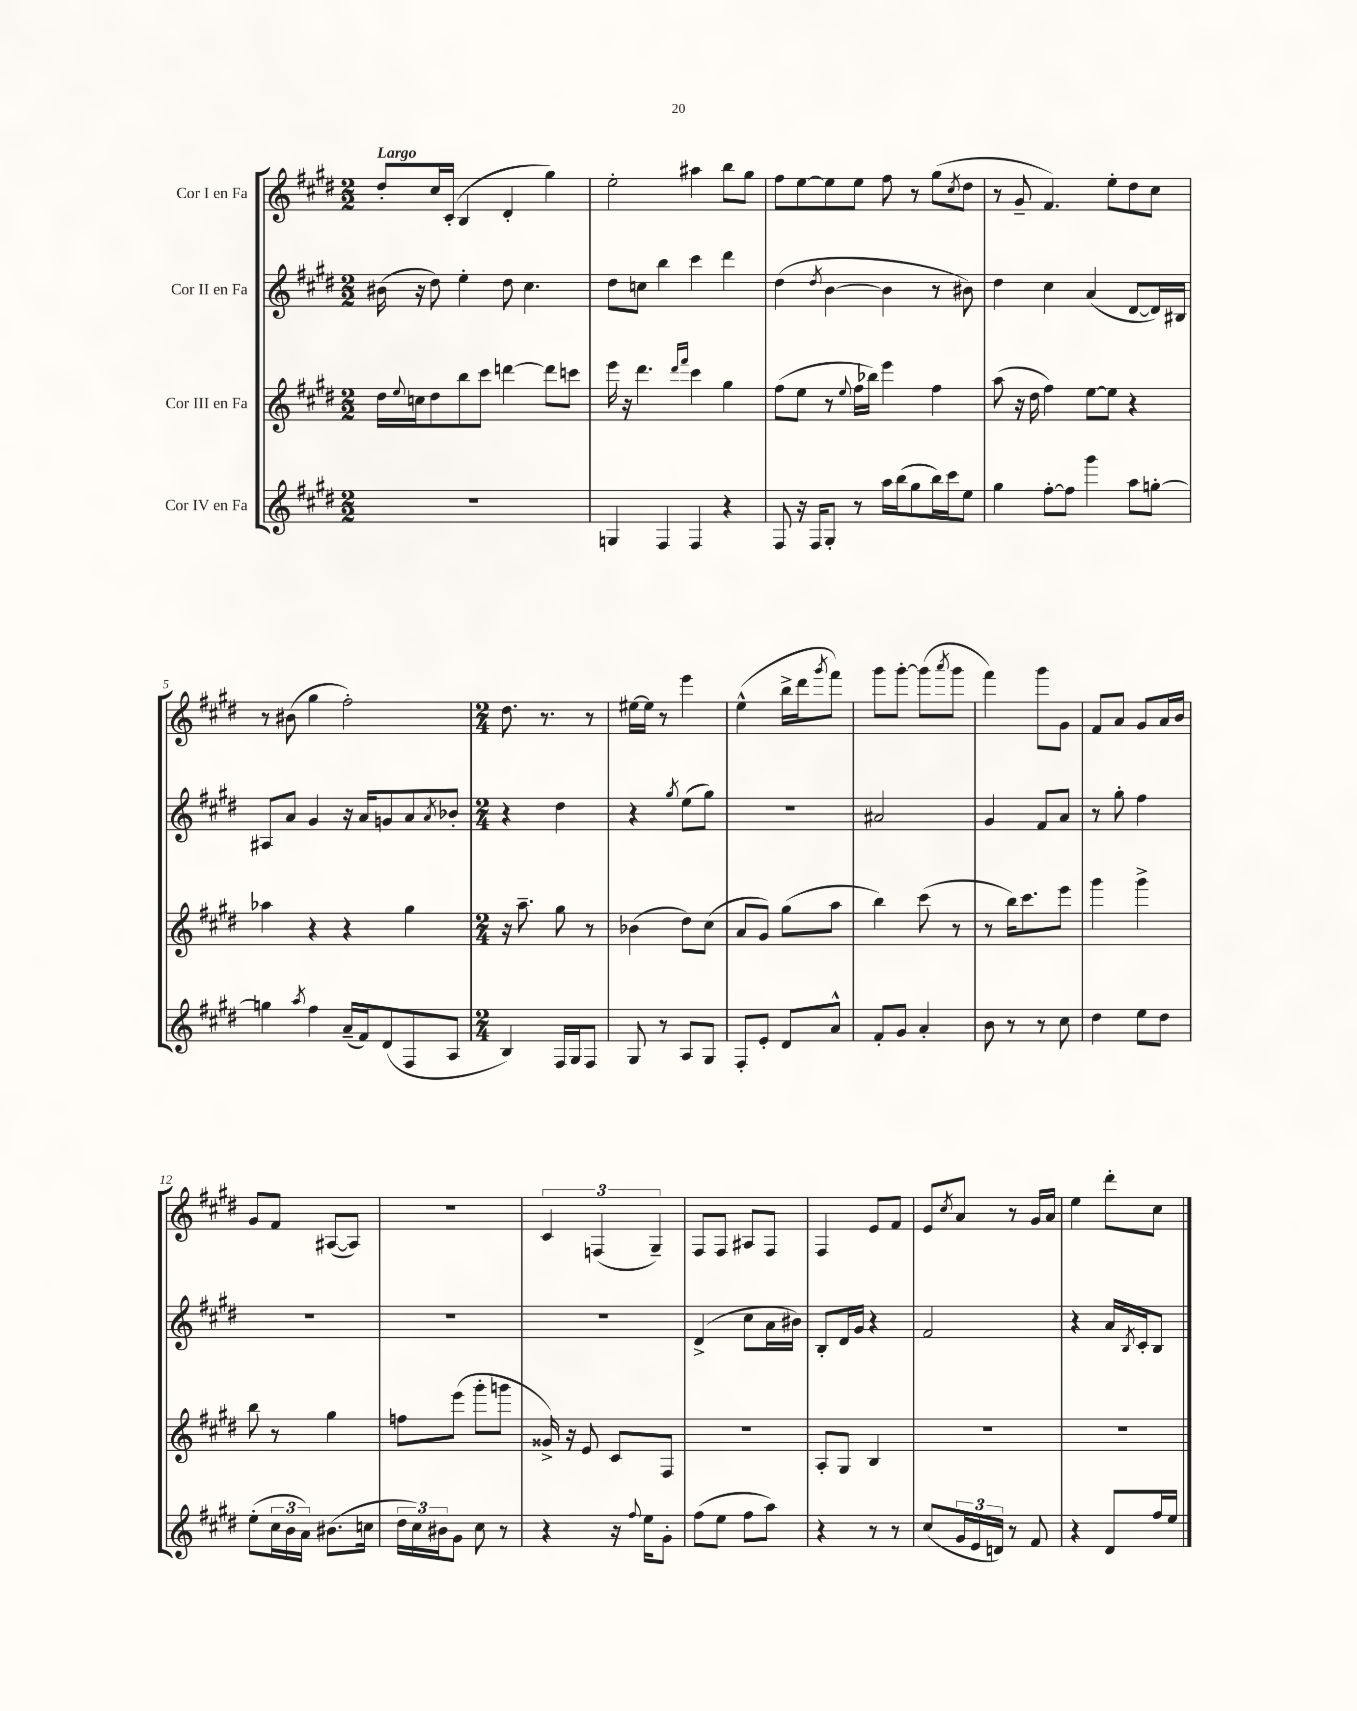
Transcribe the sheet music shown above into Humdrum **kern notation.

**kern	**kern	**kern	**kern
*staff4	*staff3	*staff2	*staff1
*clefG2	*clefG2	*clefG2	*clefG2
*k[f#c#g#d#]	*k[f#c#g#d#]	*k[f#c#g#d#]	*k[f#c#g#d#]
*M2/2	*M2/2	*M2/2	*M2/2
1r	16dd#	(16b#	8dd#'
.	8qqee	.	.
.	16cc	16r	.
.	8dd#	8dd#)	16cc#
.	.	.	(16c#'
.	8bb	4ee'	4B
.	8ccc#	.	.
.	[4ddd	8dd#	4d#'
.	.	4.cc#	.
.	8ddd]	.	4gg#)
.	8ccc	.	.
=	=	=	=
4G	16eee	8dd#	2ee'
.	16r	.	.
.	4.ddd#	8cc	.
4F#	.	4bb	.
.	16qqddd#	.	.
.	16qqfff#	.	.
4F#	4ccc#	4ccc#	4aa#
4r	4gg#	4ddd#	8bb
.	.	.	8gg#
=	=	=	=
8F#	(8ff#	(4dd#	8ff#
16r	8ee	.	[8ee
16F#	.	.	.
.	.	8qdd#	.
8G#'	8r	[4b	8ee]
.	8qqee	.	.
8r	16ff#	.	8ee
.	16bb-)	.	.
16aa	4eee	4b]	8ff#
(16bb	.	.	.
8gg#	.	.	8r
16bb)	4ff#	8r	(8gg#
16ccc#	.	.	.
.	.	.	8qcc#
8ee	.	8b#)	8dd#
=	=	=	=
4gg#	(8aa	4dd#	8r
.	16r	.	8g#~
.	16dd#	.	.
[8ff#'	4ff#)	4cc#	4.f#)
8ff#]	.	.	.
4ggg#	[8ee	(4a	.
.	8ee]	.	8ee'
8aa	4r	[8d#	8dd#
[8gg'	.	16d#])	8cc#
.	.	16B#	.
=	=	=	=
4gg]	4aa-	8A#	8r
.	.	8a	(8b#
8qaa	.	.	.
4ff#	4r	4g#	4gg#
(16a~	4r	16r	2ff#')
16f#)	.	16a	.
(8d#	.	8g	.
8F#	4gg#	8a	.
.	.	8qa	.
8A	.	8b-'	.
=	=	=	=
*M2/4	*M2/4	*M2/4	*M2/4
4B)	16r	4r	8.dd#
.	8.aa~	.	.
.	.	.	8.r
16F#	8gg#	4dd#	.
16G#	.	.	.
8F#	8r	.	8r
=	=	=	=
8G#	(4b-	4r	[16ee#
.	.	.	16ee#]
8r	.	.	8r
.	.	8qgg#	.
8A	8dd#)	(8ee	4eee
8G#	(8cc#	8gg#)	.
=	=	=	=
8F#'	8a	2r	(4ee^^
8e'	8g#)	.	.
8d#	(8gg#	.	16bb^
.	.	.	16ddd#
.	.	.	8qggg#
8a^^	8aa	.	8fff#)
=	=	=	=
8f#'	4bb)	2a#	8ggg#
8g#	.	.	[8ggg#'
4a'	(8ccc#	.	(8ggg#]
.	.	.	8qaaa
.	8r	.	8ggg#
=	=	=	=
8b	8r	4g#	4fff#)
8r	16bb)	.	.
.	8.ccc#	.	.
8r	.	8f#	8ggg#
8cc#	8eee	8a	8g#
=	=	=	=
4dd#	4ggg#	8r	8f#
.	.	8gg#'	8a
8ee	4ggg#^	4ff#	8g#
8dd#	.	.	16a
.	.	.	16b
=	=	=	=
(8ee'	8bb	2r	8g#
24cc#	8r	.	8f#
24b	.	.	.
24a)	.	.	.
(8.b#	4gg#	.	([8A#
.	.	.	8A#])
16cc	.	.	.
=	=	=	=
24dd#	8ff	2r	2r
24cc#)	.	.	.
24b#	.	.	.
8g#	(8eee	.	.
8cc#	8ggg#'	.	.
8r	8ggg	.	.
=	=	=	=
4r	16g##^)	2r	6c#
.	16r	.	.
.	8e	.	.
.	.	.	(6F
16r	8c#	.	.
8qqff#	.	.	.
16ee	.	.	.
.	.	.	6G#~)
8g#'	8F#	.	.
=	=	=	=
(8ff#	2r	(4d#^	8F#
8ee	.	.	8F#
8ff#	.	8cc#	8A#
8aa)	.	16a	8F#
.	.	16b#)	.
=	=	=	=
4r	8A'	8B'	4F#
.	8G#	16d#	.
.	.	16g#	.
8r	4B	4r	8e
8r	.	.	8f#
=	=	=	=
(8cc#	2r	2f#	8e
.	.	.	8qcc#
24g#	.	.	8a
24e	.	.	.
24d)	.	.	.
8r	.	.	8r
8f#	.	.	16g#
.	.	.	16a
=	=	=	=
4r	2r	4r	4ee
8d#	.	16a	8ddd#'
.	.	8qB	.
.	.	16c#'	.
16ff#	.	8B	8cc#
16ee	.	.	.
==	==	==	==
*-	*-	*-	*-
